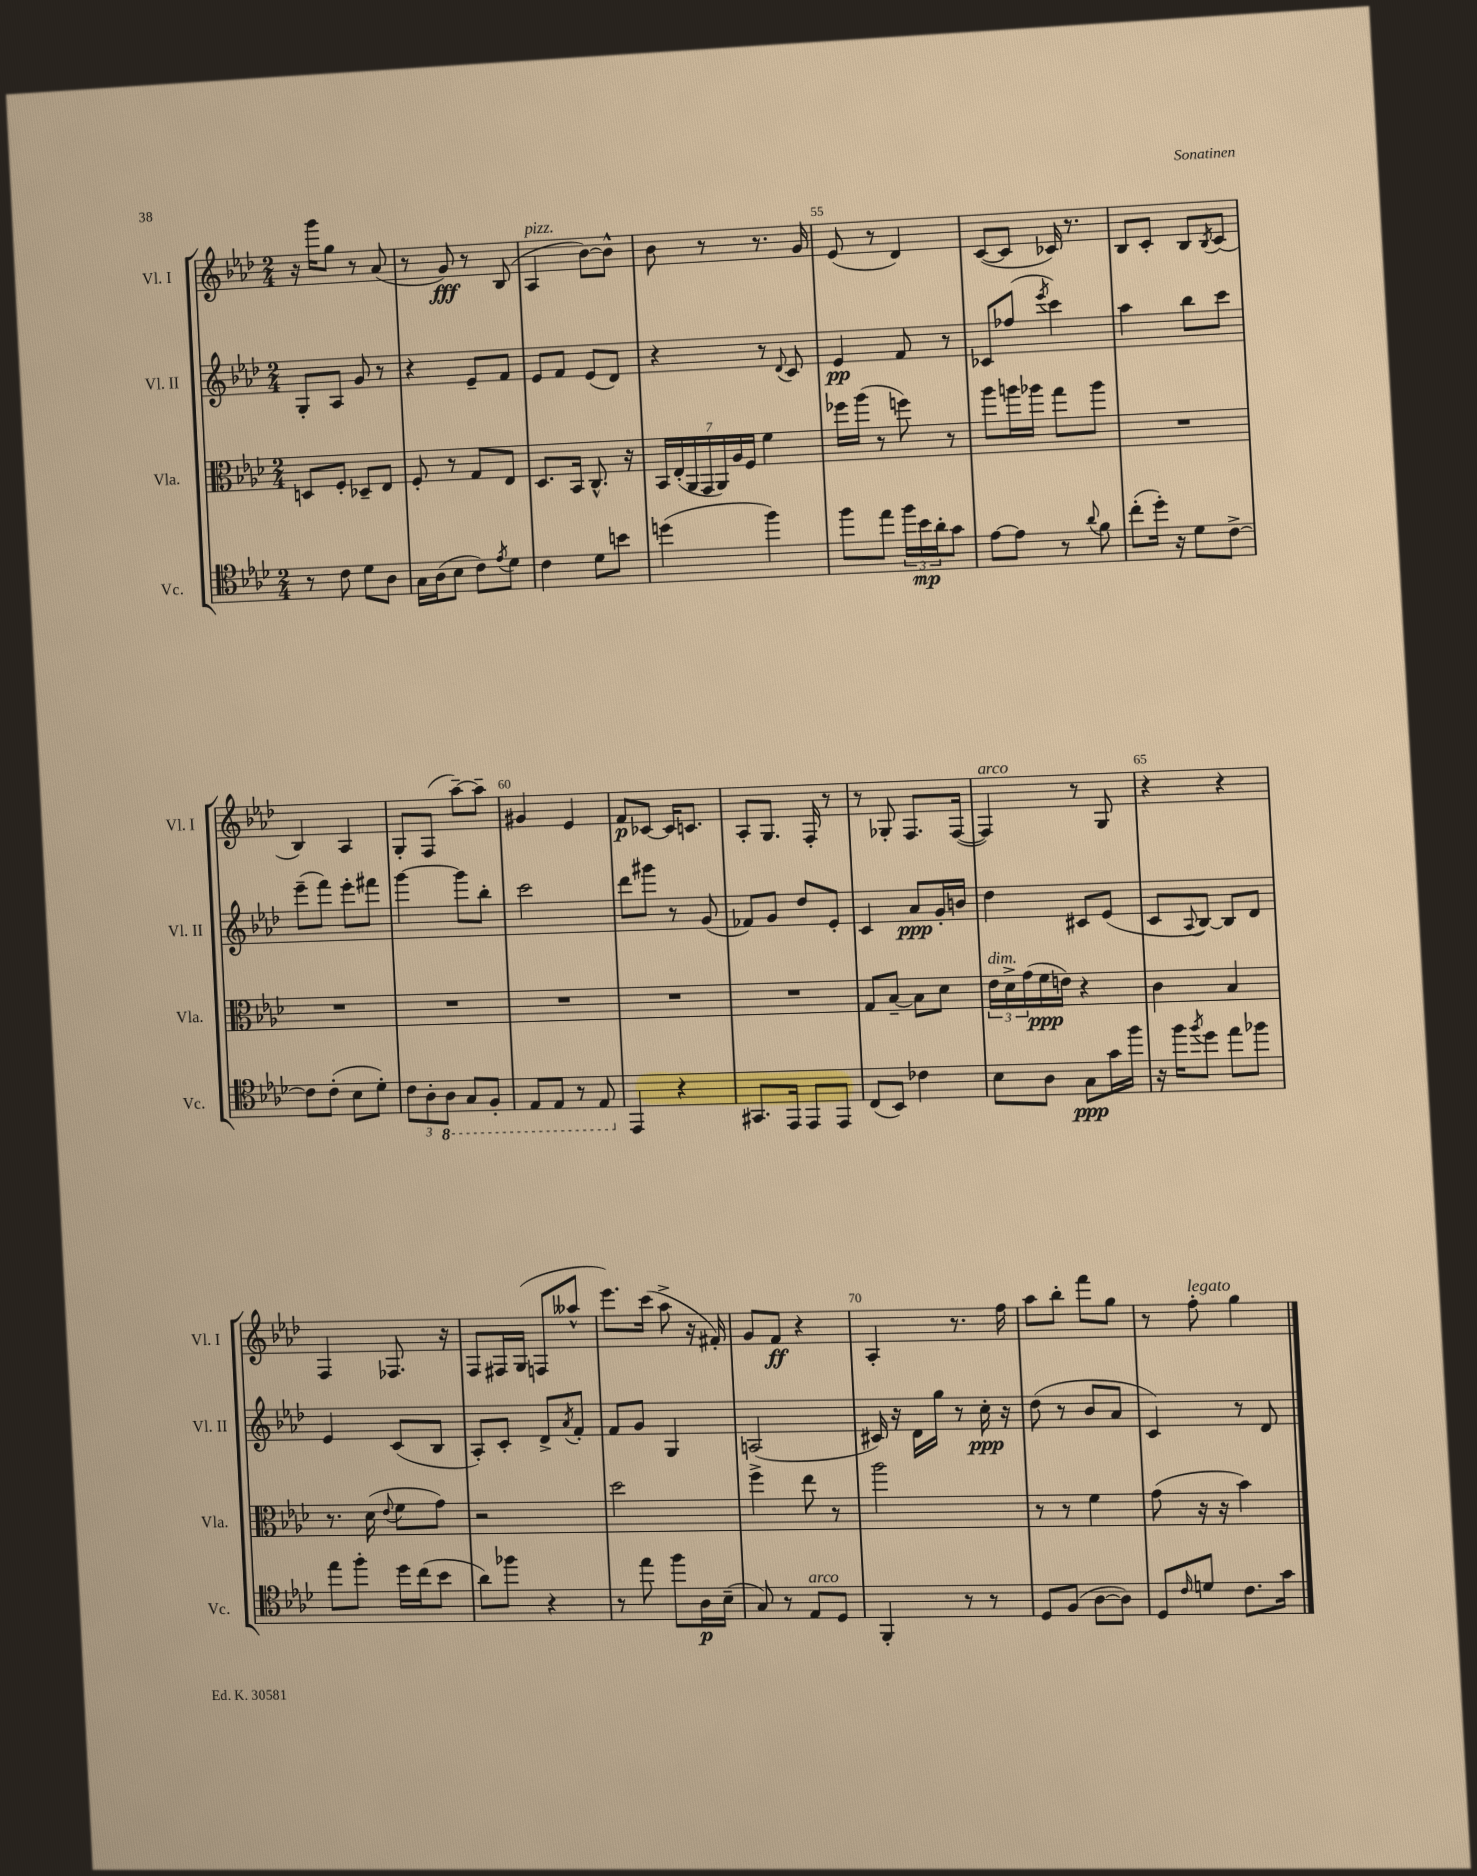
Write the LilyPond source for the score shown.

<<
\new StaffGroup <<
\new Staff = "s0" \with { instrumentName = "Vl. I" shortInstrumentName = "Vl. I" } {
    \clef treble \key aes \major \numericTimeSignature \time 2/4
    r16 g'''16 g''8 r8 aes'8( |
    r8 g'8\fff) r8 bes8( |
    aes4^\markup { \italic "pizz." } bes'8~) bes'8-^ |
    bes'8 r8 r8. g'16 |
    ees'8( r8 des'4) |
    c'8~( c'8 ces'16) r8. |
    bes8 c'8-. bes8 \acciaccatura { bes8 } c'8( |
    bes4) aes4 |
    g8-. f8( aes''8~--) aes''8-- |
    gis'4 ees'4 |
    f'8\p ces'8~ ces'16 c'8. |
    aes8-. g8. f16-. r8 |
    r8 ges8-. f8. f16~( |
    f4^\markup { \italic "arco" }) r8 g8 |
    r4 r4 |
    f4 fes8. r16 |
    f8 fis16 g16( f8 aeses''8-^ |
    ees'''8.) c'''16( aes''8-> r16 fis'16-.) |
    g'8 f'8\ff r4 |
    aes4-. r8. f''16 |
    aes''8 bes''8-. f'''8 g''8 |
    r8 f''8-.^\markup { \italic "legato" } g''4 \bar "|." |
}
\new Staff = "s1" \with { instrumentName = "Vl. II" shortInstrumentName = "Vl. II" } {
    \clef treble \key aes \major \numericTimeSignature \time 2/4
    g8-. aes8 g'8 r8 |
    r4 ees'8-- f'8 |
    ees'8 f'8 ees'8( des'8) |
    r4 r8 \appoggiatura { des'8 } c'8 |
    ees'4\pp f'8 r8 |
    ces'8 fes''8( \acciaccatura { ees'''8 } c'''4) |
    aes''4 bes''8 c'''8 |
    ees'''8--( f'''8) ees'''8-. fis'''8 |
    g'''4~ g'''8 bes''8-. |
    c'''2 |
    des'''8 gis'''8 r8 g'8( |
    fes'8) g'8 des''8 ees'8-. |
    c'4 aes'8\ppp g'16-. b'16 |
    des''4 cis'8 ees'8( |
    c'8 \appoggiatura { aes8 } bes8~) bes8 des'8 |
    ees'4 c'8( bes8 |
    aes8-.) c'8-. des'8-> \acciaccatura { aes'8 } f'8-. |
    f'8 g'8 g4 |
    a2( |
    cis'16) r16 des'16 g''16 r8 c''16-.\ppp r16 |
    des''8( r8 bes'8 aes'8 |
    c'4) r8 des'8 \bar "|." |
}
\new Staff = "s2" \with { instrumentName = "Vla." shortInstrumentName = "Vla." } {
    \clef alto \key aes \major \numericTimeSignature \time 2/4
    d8 f8-. des8-- ees8 |
    f8-. r8 g8 ees8 |
    des8. bes,16 c8.-^ r16 |
    \tuplet 7/4 { bes,16 ees16-.( aes,16 g,16 aes,16) aes16 f16 } f'4 |
    fes''16 aes''16( r8 f''8) r8 |
    aes''8 a''16 aes''16 g''8 aes''8 |
    R2 |
    R2 |
    R2 |
    R2 |
    R2 |
    R2 |
    g8 bes8~-- bes8 des'8 |
    \tuplet 3/2 { ees'16^\markup { \italic "dim." } des'16-> g'16( } f'16\ppp e'16) r4 |
    c'4 bes4 |
    r8. des'16( \appoggiatura { ees'8 } f'8 g'8) |
    r2 |
    des''2 |
    f''4-> ees''8 r8 |
    aes''2 |
    r8 r8 f'4 |
    g'8( r16 r16 bes'4) \bar "|." |
}
\new Staff = "s3" \with { instrumentName = "Vc." shortInstrumentName = "Vc." } {
    \clef tenor \key aes \major \numericTimeSignature \time 2/4
    r8 c'8 des'8 aes8 |
    g16 aes16( bes8 c'8) \acciaccatura { ees'8 } des'8 |
    c'4 des'8 b'8 |
    d''4( f''4) |
    f''8 ees''8 \tuplet 3/2 { f''16 bes'16\mp aes'16-. } g'8 |
    ees'8~ ees'8 r8 \appoggiatura { aes'8 } f'8 |
    c''8-.( des''16-.) r16 des'8 c'8~-> |
    c'8 c'8-.( bes8 des'8-.) |
    \tuplet 3/2 { c'8 aes8-. \ottava #-1 aes,8 } g,8 f,8-. |
    ees,8 ees,8 r8 ees,8 \ottava #0 |
    ees,4 r4 |
    gis,8. ees,16 ees,8 ees,8 |
    c8( bes,8) ces'4 |
    bes8 aes8 g8\ppp g'16 f''16 |
    r16 f''16 \acciaccatura { f''8 } des''8 ees''8 fes''8 |
    ees''8 f''8-. des''16 c''16( bes'8 |
    aes'8) fes''8 r4 |
    r8 ees''8 f''8 aes16\p bes16--( |
    g8) r8 ees8^\markup { \italic "arco" } des8 |
    f,4-. r8 r8 |
    des8 f8( aes8~ aes8) |
    des8 \grace { c'16 } d'8 c'8. g'16 \bar "|." |
}
>>
>>
\layout { \context { \Score currentBarNumber = #51 \override BarNumber.break-visibility = ##(#f #t #t) barNumberVisibility = #(every-nth-bar-number-visible 5) } }
